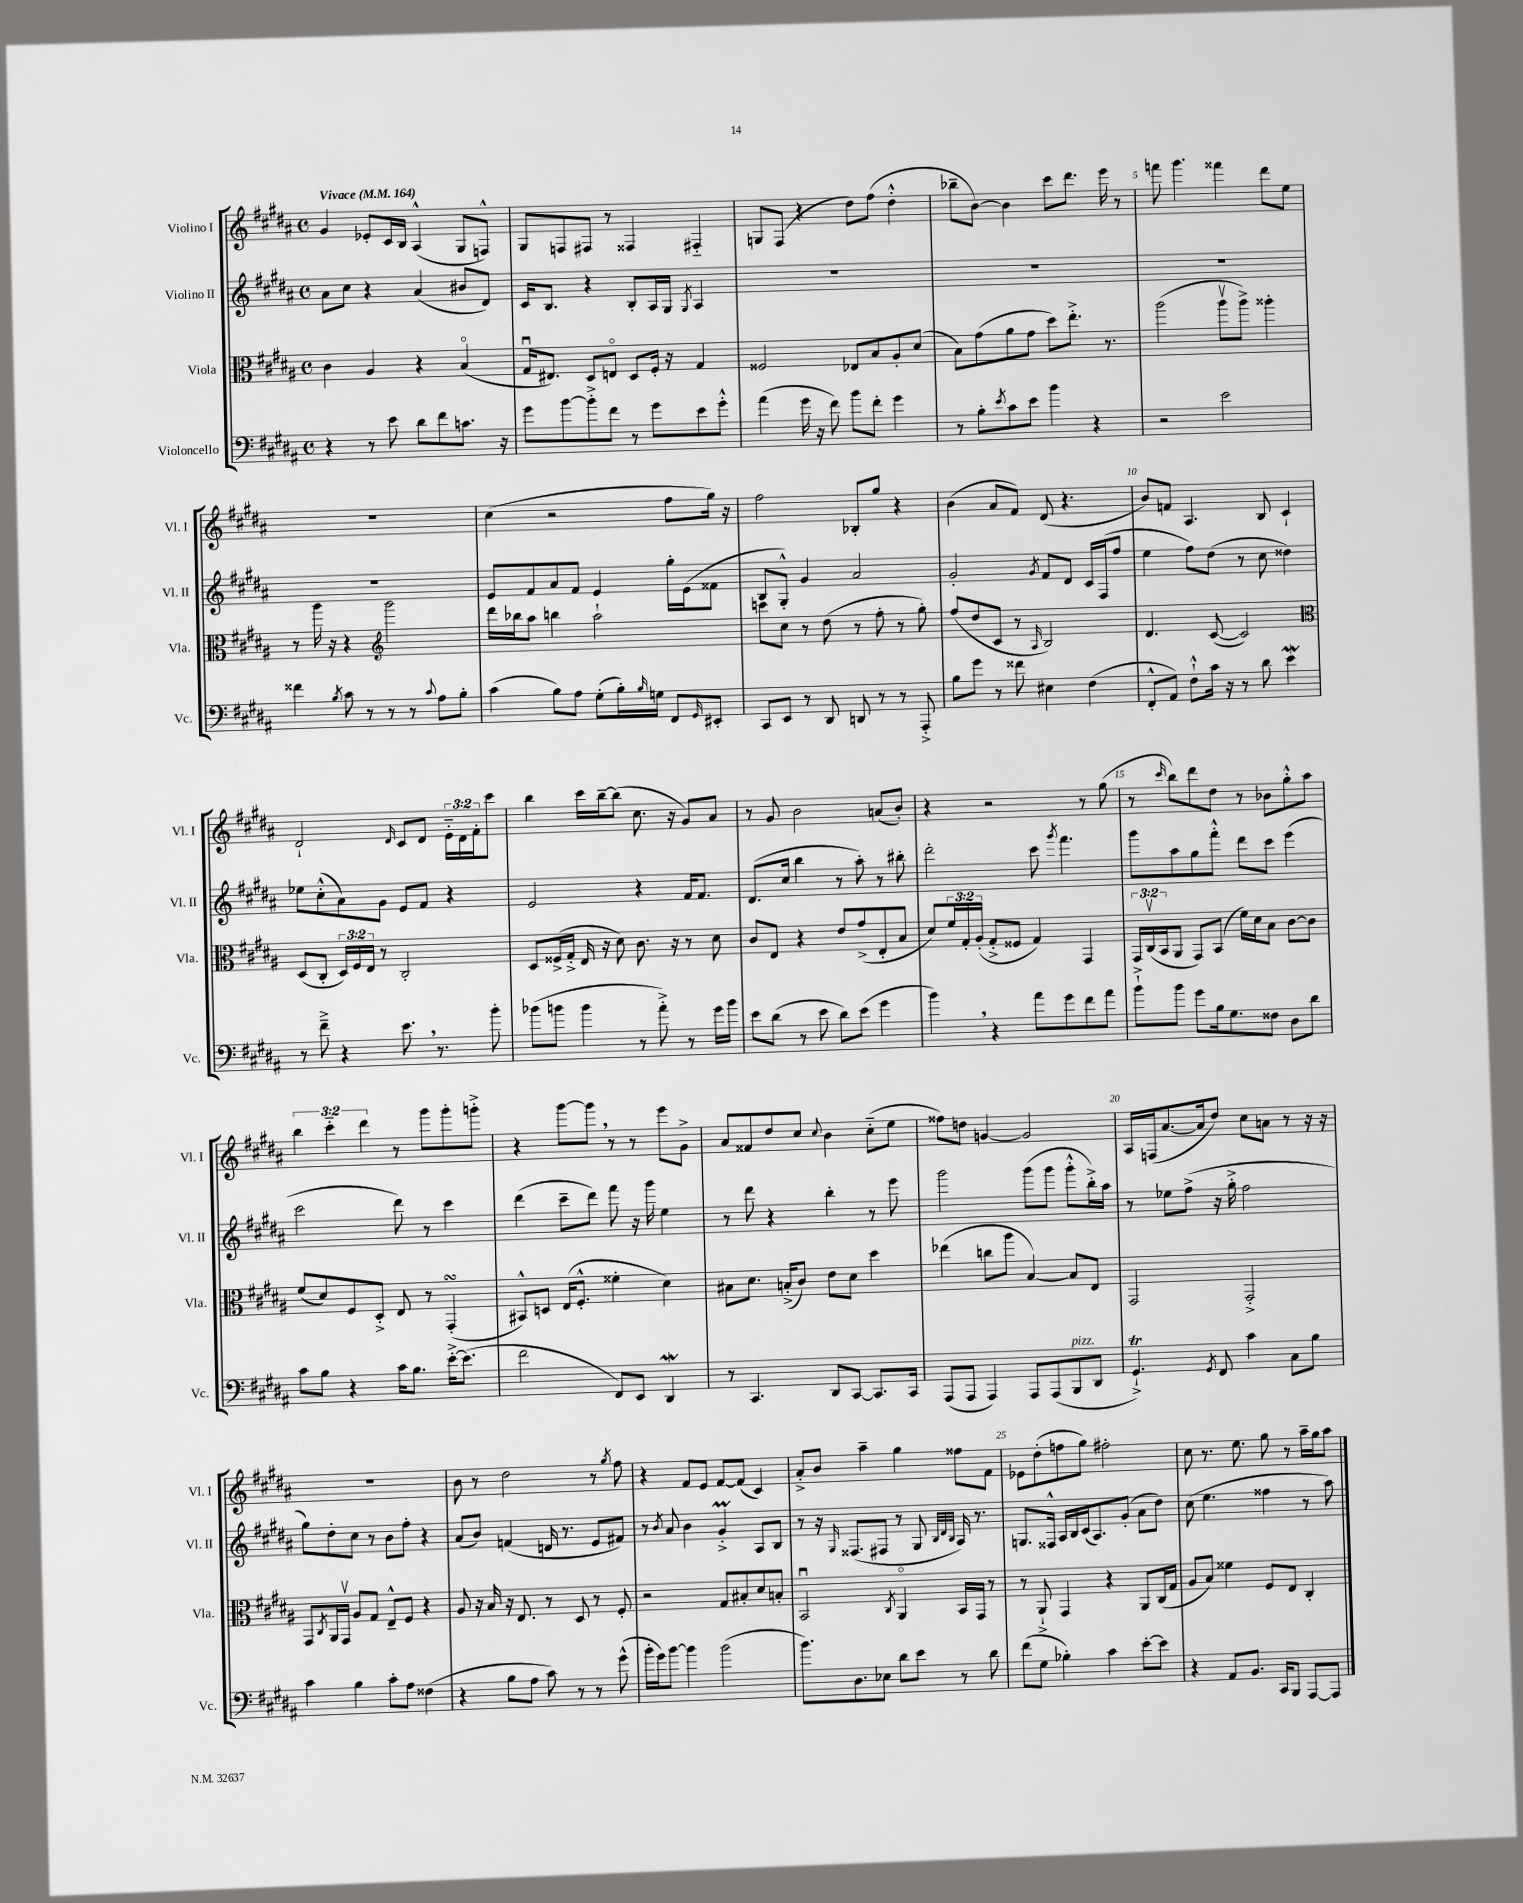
<<
\new StaffGroup <<
\new Staff = "s0" \with { instrumentName = "Violino I" shortInstrumentName = "Vl. I" } {
    \clef treble \key b \major \defaultTimeSignature \time 4/4 \override Staff.TupletNumber.text = #tuplet-number::calc-fraction-text \tempo "Vivace" 4 = 164
    gis'4 ees'8-. cis'16 b16 ais4-^( gis8 f8-^) |
    gis8 f8 fis8 r8 fisis4 fis4-_ |
    g8 fis8( r4 dis''8) fis''8( dis''4-.-^ |
    bes''8-- b'8~) b'4 cis'''8 dis'''8. e'''16 r8 |
    f'''8 gis'''4. fisis'''4 dis'''8 e''8 |
    R1 |
    cis''4( r2 fis''8 gis''16) r16 |
    fis''2 bes8-. gis''8 r4 |
    b'4( ais'8 fis'8) dis'8( r4. |
    b'8) f'8 ais4. b8 cis'4-! |
    dis'2-! \grace { dis'16 } cis'8 dis'8 \tuplet 3/2 { e'16-_ dis'16 fis'16-. } cis'''8 |
    b''4 cis'''16 b''16~-- b''8( cis''8. r16 gis'8) ais'8 |
    r8 gis'8 b'2 a'8( b'8-.) |
    r4 r2 r8 gis''8( |
    r8 \grace { cis'''16 } b''8) dis'''8 dis''8 r8 bes'8 gis''8-.-^ ais''8 |
    \tuplet 3/2 { b''4 cis'''4-_ dis'''4 } r8 gis'''8 gis'''8-. g'''8-.-> |
    r4 gis'''8~ gis'''8 \breathe r8 r8 e'''8 gis'8-> |
    ais'8 fisis'8 dis''8 cis''8 \appoggiatura { cis''8 } b'4 cis''8-_( e''8 |
    fisis''8) d''8 g'4~ g'2 |
    ais16 f16( ais'8.~ ais'16 dis''8) cis''8 a'8 r8 r16 r16 |
    R1 |
    b'8 r8 dis''2 r8 \acciaccatura { gis''8 } fis''8 |
    r4 fis'8 e'8 fis'8~ fis'8( cis'4) |
    ais'8-.-> b'8 ais''4-- gis''4 fisis''8 fis'8 |
    ees'8 dis''8-.( f''8 gis''8) fis''2-. |
    cis''8 r8. e''8. gis''8 r8 ais''16-- gis''16 ais''8 \bar "|." |
}
\new Staff = "s1" \with { instrumentName = "Violino II" shortInstrumentName = "Vl. II" } {
    \clef treble \key b \major \defaultTimeSignature \time 4/4
    ais'8 cis''8 r4 ais'4( bis'8 dis'8) |
    cis'16 b8. r4 b8-. ais16 gis16 \acciaccatura { gis8 } ais4 |
    R1 |
    R1 |
    R1 |
    R1 |
    e'8 fis'8 ais'8 fis'8 e'4 gis''16-. e'16( fisis'8 |
    b8 gis8-.-^) gis'4 ais'2 |
    gis'2-. \acciaccatura { gis'8 } fis'8 dis'8 cis'16 fis16( fis''8 |
    e''4 fis''8) dis''8( r8 cis''8 disis''4) |
    ees''8 cis''8-.-^( ais'8) gis'8 e'8 fis'8 r4 |
    e'2 r4 fis'16 fis'8. |
    dis'8.( cis''16 b''4 r8 ais''8-.) r8 bis''8-. |
    dis'''2-. cis'''8 \acciaccatura { gis'''8 } fis'''4. |
    gis'''8 ais''8 gis''8 fis'''8-.-^ dis'''8 cis'''8 e'''4( |
    cis'''2 dis'''8) r8 cis'''4 |
    dis'''4( cis'''8-- dis'''8) fis'''8 r16 gis'''16 e''4 |
    r8 dis'''8 r4 b''4-. r8 e'''8 |
    gis'''2 gis'''8( gis'''8 gis'''8-.-^ b''16-.->) ais''16 |
    r8 ees''8 fis''8->( r16 gis''16-.-> fis''2 |
    gis''8) dis''8-. cis''8 r8 b'8 fis''8-. r4 |
    ais'8( b'8) f'4( d'16 r8. e'8 fis'8) |
    r8 \acciaccatura { b'8 } ais'8 b'4 gis'4-.->\prall ais8 b8 |
    r8 r16 \grace { gis16 } fisis8.( fis8 r8 gis8 \grace { b32 dis'32 b32 } ais16) r8. |
    g8. fisis16-^ ais16 b16 cis'16( ais8.) gis'8-.( ais'8 dis''8) |
    cis''8( e''4. fisis''4 r8 ais''8) \bar "|." |
}
\new Staff = "s2" \with { instrumentName = "Viola" shortInstrumentName = "Vla." } {
    \clef alto \key b \major \defaultTimeSignature \time 4/4 \override Staff.TupletNumber.text = #tuplet-number::calc-fraction-text
    cis'4 ais4 r4 b4\flageolet( |
    gis16\downbow eis8.) dis8 e8\flageolet dis8 fis16-. r16 gis4 |
    fisis2 ees8 b8 ais8-. dis'8( |
    b8) gis'8( ais'8 gis'8 dis''8) e''8.-.-> r8. |
    ais''2( ais''8\upbow ais''8->) aisis''4-. |
    r8 ais''16 r16 r4 \clef treble gis'''2 |
    dis'''16 bes''16 ais''8 b''4 ais''2-! |
    c'''8 cis''8 r8 dis''8( r8 fis''8-. r8 gis''8-.) |
    fis''8( dis''8 cis'8 r8 \grace { ais16 } b2) |
    dis'4. cis'8~( cis'2) |
    \clef alto dis8( cis8-. \tuplet 3/2 { dis16) fis16 e16 } r8 cis2-. |
    dis8 fisis16->( gis16-.-> e16 r16 dis'8) cis'8. r16 r8 dis'8 |
    cis'8 e8 r4 e'8 gis'8->( e8-. b8 |
    dis'8) \tuplet 3/2 { fis'16 gis16-. ais16-.( } gis8-.-> fisis8 gis4) gis,4 |
    \tuplet 3/2 { gis,16 cis16\upbow( b,16 } ais,8 gis,8) b,8( fis'16) dis'16 b8 cis'8~ cis'8 |
    fis'8( dis'8) fis8 dis8-.-> e8 r8 gis,4-.\turn( |
    bis,8-^) d8 e16( fis8.-.-^ fisis'4-. dis'4) |
    bis8 dis'8. b16-.->( cis'8) e'8 dis'8 dis''4 |
    ees''4( c''8 ais''8 b4~) b8 e8 |
    gis,2 gis,2-.-> |
    gis,8 \acciaccatura { cis8 } ais,16 gis,16\upbow ais8 gis8 e8---^ fis8 r4 |
    ais8 r16 b16 r16 e8. r8 dis8 r8 fis8-. |
    r2 gis8 bis8-. dis'8 b8-. |
    b,2\downbow \acciaccatura { cis8 } ais,4\flageolet b,16 gis,16 r8 |
    r8 ais,8-!-> gis,4 r4 ais,8 cis16( gis16 |
    ais8 b8) fisis'4 fis8 e8 cis4-. \bar "|." |
}
\new Staff = "s3" \with { instrumentName = "Violoncello" shortInstrumentName = "Vc." } {
    \clef bass \key b \major \defaultTimeSignature \time 4/4
    r4 r8 e'8 dis'8 fis'8 c'8. r16 |
    gis'8 b'8~ b'8-.-> fis'8 r8 gis'8 e'8 gis'8-.-^ |
    ais'4( gis'16 r16 fis'8) b'8 fis'8-. gis'4 |
    r8 b8-. \acciaccatura { e'8 } cis'8 e'8 b'4 r4 |
    r2 e'2 |
    fisis'4 \acciaccatura { b8 } cis'8 r8 r8 r8 \appoggiatura { cis'8 } ais8 b8-. |
    cis'4( b8) ais8 gis8-.( b16-.) \grace { b16 } g16 fis,8 \grace { gis,16 } eis,8-. |
    cis,8 e,8 r8 dis,8 d,8 r8 r8 ais,,8-.-> |
    b8 gis'8 r8 fisis'8 eis4 fis4( |
    fis,8-.-^ ais,8) fis8-!-^ cis'16 r16 r8 dis'8 e'4\mordent |
    r8 fis'8---> r4 e'8. \breathe r8. b'8-. |
    bes'8( b'8 b'4 r8 ais'8-.->) r8 gis'16 b'16 |
    e'8 dis'8( r8 e'8 dis'8) e'8( gis'4 |
    b'4) \breathe r4 ais'8 gis'8 fis'8 ais'8 |
    b'8-!-> b'8 gis'8 b16 gis8. fisis8 dis8 dis'8 |
    cis'8 b8 r4 cis'16 b8. e'16~-.-> e'8.( |
    fis'2 fis,8) e,8 dis,4\mordent |
    r8 cis,4. dis,8 cis,8~ cis,8. cis,16 |
    ais,,8( ais,,8 ais,,4) ais,,8 ais,,8( b,,8^\markup { \italic "pizz." } dis,8 |
    gis,4.-!->\trill) \acciaccatura { gis,8 } fis,8 cis'4 cis8 b8 |
    cis'4 b4 cis'8-. ais8 fisis4( |
    r4 b8 ais8 cis'8) r8 r8 gis'8-^( |
    b'16-. gis'16) b'8~ b'4 b'2( |
    b'8.) dis8. ees8 dis'8 e'8 r8 dis'8 |
    fis'8( gis8 bes4-.) cis'4 e'8~-. e'8 |
    r4 ais,8 b,8. cis,16 b,,8 ais,,8~ ais,,8 \bar "|." |
}
>>
>>
\layout { \context { \Score \override BarNumber.break-visibility = ##(#f #t #t) barNumberVisibility = #(every-nth-bar-number-visible 5) } }
